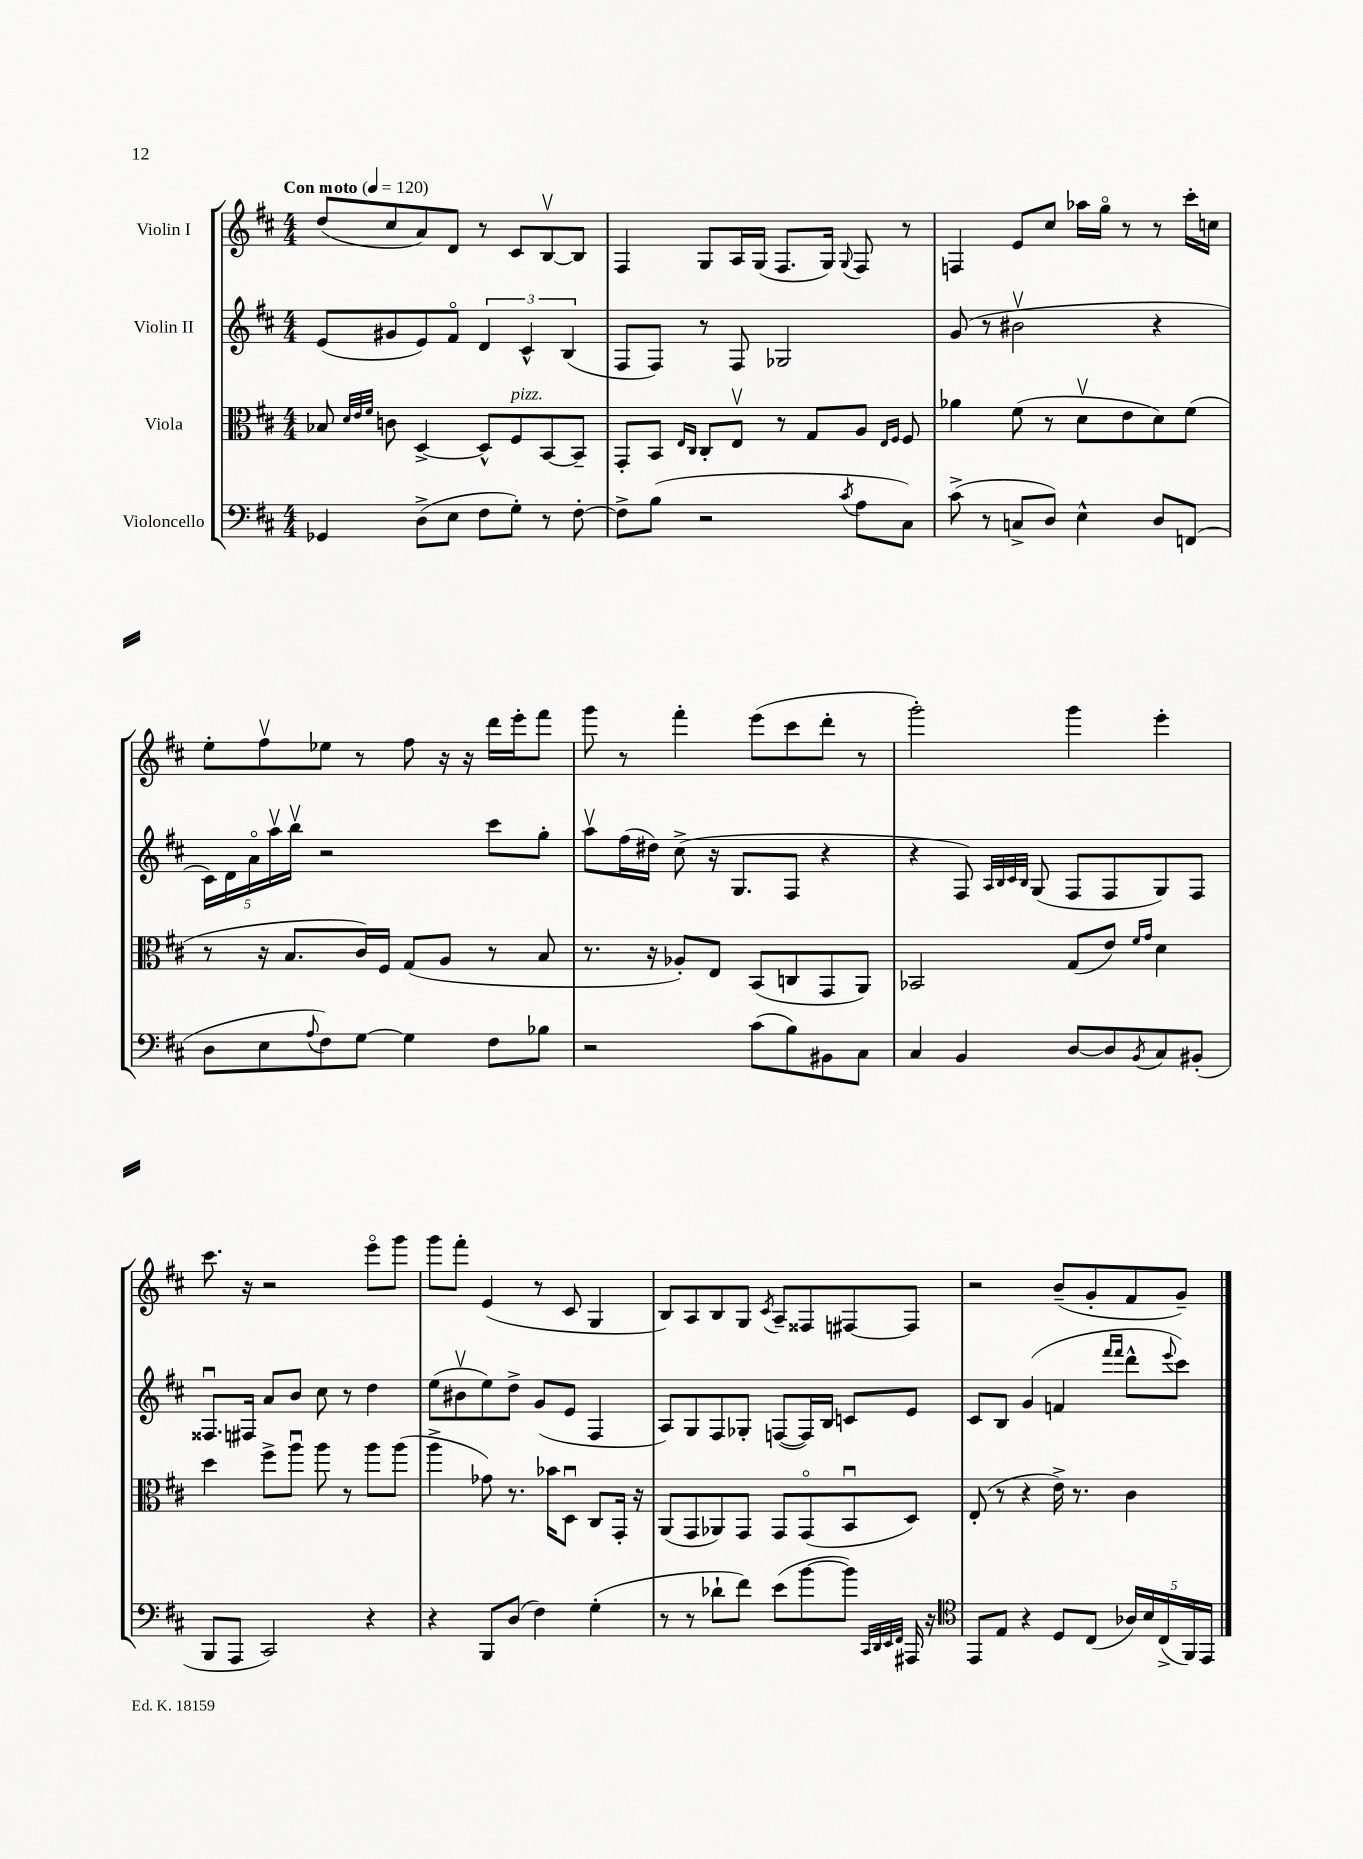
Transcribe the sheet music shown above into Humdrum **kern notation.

**kern	**kern	**kern	**kern
*staff4	*staff3	*staff2	*staff1
*clefF4	*clefC3	*clefG2	*clefG2
*k[f#c#]	*k[f#c#]	*k[f#c#]	*k[f#c#]
*M4/4	*M4/4	*M4/4	*M4/4
*MM120	*MM120	*MM120	*MM120
4GG-/	8B-/	(8e/L	(8dd/L
.	32qqd/LLL	.	.
.	32qqe/	.	.
.	32qqf#/JJJ	.	.
.	8c\	8g#/	8cc#/
(8D^\L	[4D^/	8e/)	8a/)
8E\J	.	8f#o/J	8d/J
8F#\L	8D^^/]L	6d/	8r
8G'\J)	8F#/	.	8c#/L
.	.	6c#^^/	.
8r	[8BB/	.	[8Bv/
.	.	(6B/	.
[8F#'\	8BB~/]J	.	8B/]J
=	=	=	=
8F#^\]L	8GG'/L	8F#/L	4F#/
(8B\J	8BB/J	8F#/J)	.
.	16qqE/LL	.	.
.	16qqC#/JJ	.	.
2r	8C#'/L	8r	8G/L
.	8Ev/J	8F#/	16A/L
.	.	.	(16G/JJ
.	8r	2G-/	8.F#/L
.	8G/L	.	.
.	.	.	16G/Jk)
8qc#/	.	.	8qqG/
8A\L	8A/J	.	8F#/
.	16qqE/LL	.	.
.	16qqF#/JJ	.	.
8C#\J)	8F#/	.	8r
=	=	=	=
(8c#^\	4a-\	(8g/	4F/
8r	.	8r	.
8C^/L	(8f#\	2b#v\	8e/L
8D/J)	8r	.	8cc#/J
4E^^\	8dv\L	.	16aa-\LL
.	.	.	16ggo\JJ
.	8e\	.	8r
8D/L	8d\)	4r	8r
(8FF/J	(8f#\J	.	16ccc#'\LL
.	.	.	16cc\JJ
=	=	=	=
8D\L	8r	20c#\LL)	8ee'\L
.	.	20d\	.
.	.	20ao\	.
8E\	16r	.	8ff#v\
.	.	20aav\	.
.	8.B/L	.	.
.	.	20bbv\JJ	.
8qqA/	.	.	.
8F#\)	.	2r	8ee-\J
[8G\J	16c#/L)	.	8r
.	16F#/JJ	.	.
4G\]	(8G/L	.	8ff#\
.	8A/J	.	16r
.	.	.	16r
8F#\L	8r	8ccc#\L	16ddd\LL
.	.	.	16eee'\J
8B-\J	8B/	8gg'\J	8fff#\J
=	=	=	=
2r	8.r	8aav\L	8ggg\
.	.	(16ff#\L	8r
.	16r	16dd#\JJ)	.
.	8A-'/L)	(8cc#^\	4fff#'\
.	8E/J	16r	.
.	.	8.G/L	.
(8c#\L	(8BB/L	.	(8eee\L
8B\)	8C/	8F#/J	8ccc#\
8BB#\	8GG/	4r	8ddd'\J
8C#\J	8AA/J)	.	8r
=	=	=	=
4C#/	2BB-/	4r	2ggg'\)
4BB/	.	8F#/)	.
.	.	32qqA/LLL	.
.	.	32qqB/	.
.	.	32qqc#/	.
.	.	32qqB/JJJ	.
.	.	(8G/	.
[8D/L	(8G/L	8F#/L	4ggg\
8D/]	8e/J)	8F#/	.
.	16qqf#/LL	.	.
8qBB/	16qqg/JJ	.	.
8C#/	4d\	8G/)	4eee'\
(8BB#'/J	.	8F#/J	.
=	=	=	=
8BBB/L	4dd\	8.F##u/L	8.ccc#\
8AAA/J	.	.	.
.	.	16F#/Jk	16r
2CC#/)	8ff#^\L	8a/L	2r
.	8aau\J	8b/J	.
.	8aa\	8cc#\	.
.	8r	8r	.
4r	8aa\L	4dd\	8eeeo\L
.	(8aa\J	.	8ggg\J
=	=	=	=
4r	4aa^\	(8ee\L	8ggg\L
.	.	8b#v\	8fff#'\J
8BBB/L	8g-\)	8ee\)	(4e/
(8D/J	8.r	8dd^\J	.
4F#\)	.	(8g/L	8r
.	16b-\LK	.	.
.	8Du\J	8e/J	8c#/
(4G'\	8C#/L	4F#/	4G/
.	16GG'/Jk	.	.
.	16r	.	.
=	=	=	=
8r	(8AA/L	8A/L)	8B/L)
8r	8GG/	8G/	8A/
8d-`\L	8AA-/)	8F#/	8B/
8f#\J)	8GG/J	8G-'/J	8G/J
.	.	.	8qc#/
(8e\L	8GG/L	([8F/L	8A~/L
[8b\	(8GGo/	16F/]L)	8F##/
.	.	16B/JJ	.
8b\]J)	8BBu/	8c/L	[8F#/
32qqCC#/LLL	.	.	.
32qqDD/	.	.	.
32qqEE/	.	.	.
32qqFF#/JJJ	.	.	.
16AAA#/	8D/J)	8e/J	8F#/]J
16r	.	.	.
=	=	=	=
*clefC4	*	*	*
8EE/L	(8E'/	8c#/L	2r
8E/J	8r	8B/J	.
4r	4r	(4g/	.
8D/L	16e^\)	4f/	(8b~/L
.	8.r	.	.
(8C#/J	.	.	8g'/
.	.	16qqfff#/LL	.
.	.	16qqfff#/JJ	.
20A-/LL)	4c#\	8ddd^^\L	8f#/
20B/	.	.	.
(20C#^/	.	.	.
.	.	8qqeee/	.
.	.	8ccc#\J)	8g~/J)
20FF#/)	.	.	.
20EE/JJ	.	.	.
==	==	==	==
*-	*-	*-	*-
